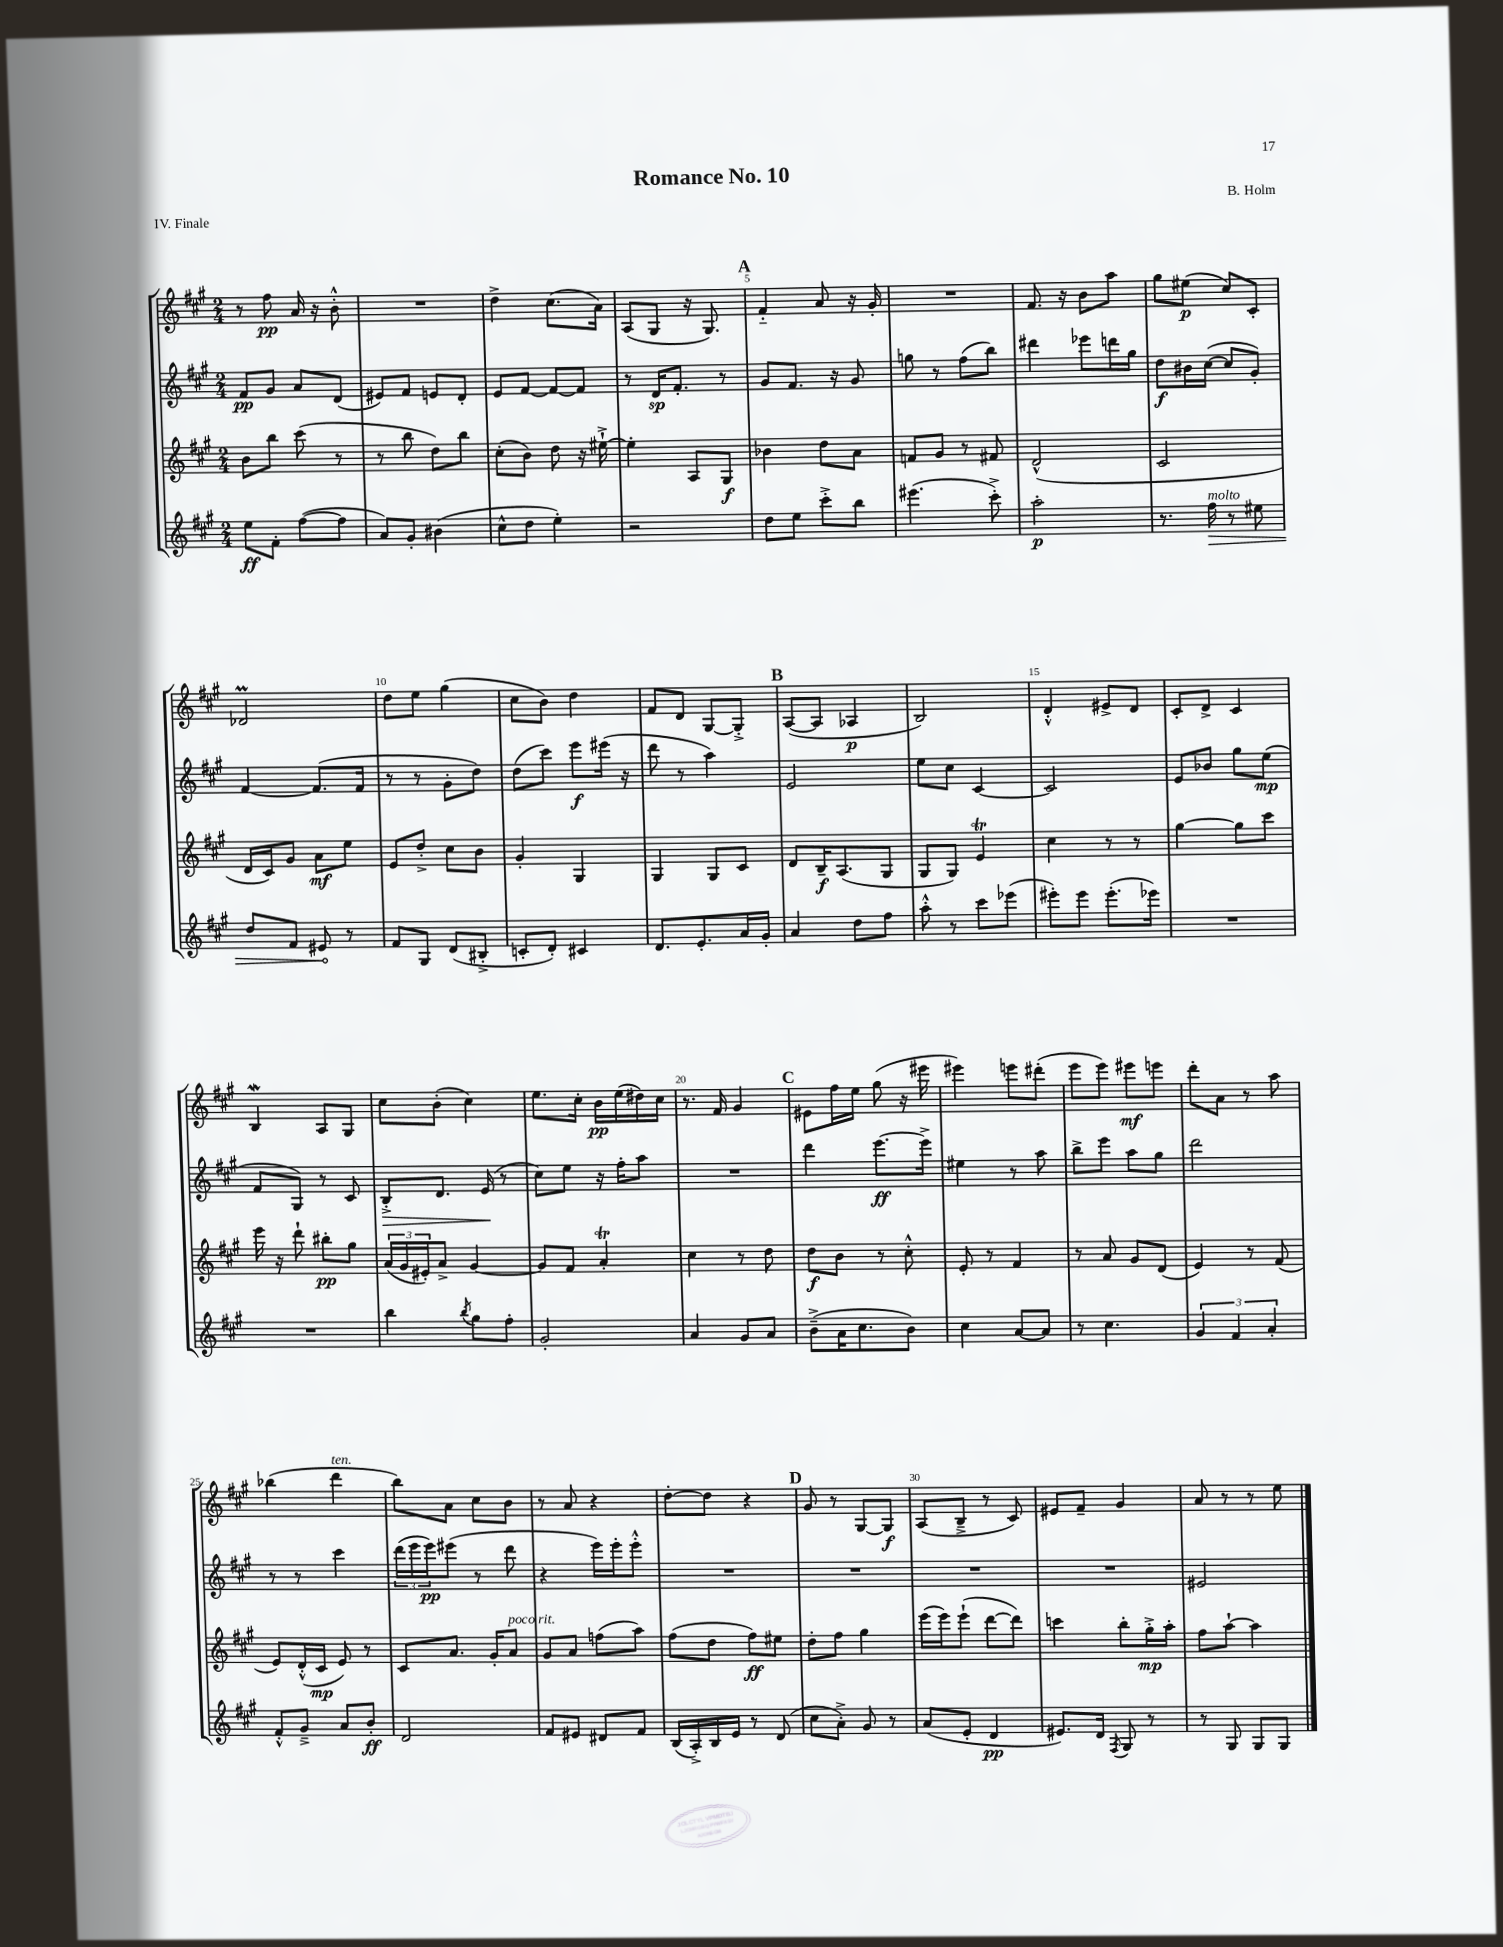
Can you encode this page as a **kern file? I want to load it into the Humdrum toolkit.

**kern	**dynam	**kern	**dynam	**kern	**dynam	**kern	**dynam
*part4	*part4	*part3	*part3	*part2	*part2	*part1	*part1
*staff4	*staff4	*staff3	*staff3	*staff2	*staff2	*staff1	*staff1
*clefG2	*	*clefG2	*	*clefG2	*	*clefG2	*
*k[f#c#g#]	*	*k[f#c#g#]	*	*k[f#c#g#]	*	*k[f#c#g#]	*
*M2/4	*	*M2/4	*	*M2/4	*	*M2/4	*
=1	=1	=1	=1	=1	=1	=1	=1
8ee\L	ff	8b\L	.	8f#/L	pp	8r	.
8f#'\J	.	8bb\J	.	8g#/J	.	8ff#\	pp
([8ff#\L	.	(8ccc#\	.	8a/L	.	16a/	.
.	.	.	.	.	.	16r	.
8ff#\J]	.	8r	.	(8d/J	.	8b'^^\	.
=2	=2	=2	=2	=2	=2	=2	=2
8a/L)	.	8r	.	8e#X/L)	.	2r	.
8g#'/J	.	8bb\	.	8f#/J	.	.	.
(4b#X\	.	8dd\L)	.	8en/L	.	.	.
.	.	8bb\J	.	8d'/J	.	.	.
=3	=3	=3	=3	=3	=3	=3	=3
8cc#^^\L	.	(8cc#'\L	.	8e/L	.	4dd^\	.
8dd\J	.	8b\J)	.	[8f#/J	.	.	.
4ee'\)	.	8dd\	.	8f#/L_	.	(8.cc#\L	.
.	.	16r	.	8f#/J]	.	.	.
.	.	[16ee#X`^\	.	.	.	16a\Jk)	.
=4	=4	=4	=4	=4	=4	=4	=4
2r	.	4ee#'\]	.	8r	.	(8A/L	.
.	.	.	.	16d/KL	sp	8G#/J	.
.	.	.	.	8.f#'/J	.	.	.
.	.	8A/L	.	.	.	16r	.
.	.	.	.	.	.	8.G#/)	.
.	.	8G#/J	f	8r	.	.	.
!!LO:REH:place=s1:t=A
=5	=5	=5	=5	=5	=5	=5	=5
8dd\L	.	4b-X\	.	8g#/L	.	4f#/	.
8ee\J	.	.	.	8.f#/J	.	.	.
8ccc#'^\L	.	8dd\L	.	.	.	8a/	.
.	.	.	.	16r	.	.	.
8bb\J	.	8a\J	.	8g#/	.	16r	.
.	.	.	.	.	.	16g#'/	.
=6	=6	=6	=6	=6	=6	=6	=6
(4.eee#X\	.	8fn/L	.	8ggn\	.	2r	.
.	.	8g#/J	.	8r	.	.	.
.	.	8r	.	(8ff#\L	.	.	.
8ccc#'^\)	.	8f#X/	.	8bb\J)	.	.	.
=7	=7	=7	=7	=7	=7	=7	=7
2aa'\	p	(2d^^/	.	4ddd#X\	.	8.f#/	.
.	.	.	.	.	.	16r	.
.	.	.	.	8eee-X\L	.	8b\L	.
.	.	.	.	16dddn\L	.	8aa\J	.
.	.	.	.	16gg#\JJ	.	.	.
=8	=8	=8	=8	=8	=8	=8	=8
8.r	.	2c#/	.	8dd\L	f	8gg#\L	.
.	.	.	.	16b#X\L	.	(8ee#X\J	p
!LO:TX:a:i:t=molto	!	!	!	!	!	!	!
!	!LO:HP:b	!	!	!	!	!	!
16ff#\	>	.	.	([16cc#\JJ	.	.	.
8r	.	.	.	8cc#/L]	.	8cc#/L)	.
8ee#X\	.	.	.	8g#'/J)	.	8c#'/J	.
!!LO:LB:g=z
=9	=9	=9	=9	=9	=9	=9	=9
8dd/L	.	16d/LL	.	[4f#/	.	2d-XM/	.
.	.	16c#/J)	.	.	.	.	.
8f#/J	.	8g#/J	.	.	.	.	.
8e#X/	.	8a\L	mf	(8.f#/L]	.	.	.
8r	]	8ee\J	.	.	.	.	.
.	.	.	.	16f#/Jk	.	.	.
=10	=10	=10	=10	=10	=10	=10	=10
8f#/L	.	8e/L	.	8r	.	8dd\L	.
8G#/J	.	8dd'^/J	.	8r	.	8ee\J	.
(8d/L	.	8cc#\L	.	8g#'\L	.	(4gg#\	.
8B#X'^/J	.	8b\J	.	8dd\J)	.	.	.
=11	=11	=11	=11	=11	=11	=11	=11
8cn'/L	.	4g#'/	.	(8dd\L	.	8cc#\L	.
8d'/J)	.	.	.	8ccc#\J)	.	8b\J)	.
4c#X/	.	4G#/	.	8eee\L	f	4dd\	.
.	.	.	.	(16eee#X\Jk	.	.	.
.	.	.	.	16r	.	.	.
=12	=12	=12	=12	=12	=12	=12	=12
8.d/L	.	4G#/	.	8ddd\	.	8f#/L	.
.	.	.	.	8r	.	8d/J	.
8.e'/	.	.	.	.	.	.	.
.	.	8G#/L	.	4aa\)	.	[8G#/L	.
16a/L	.	8c#/J	.	.	.	8G#'^/J]	.
16g#'/JJ	.	.	.	.	.	.	.
!!LO:REH:place=s1:t=B
=13	=13	=13	=13	=13	=13	=13	=13
4a/	.	8d/L	.	2e/	.	([8A/L	.
.	.	16B~/K	f	.	.	8A/J]	.
.	.	(8.A/	.	.	.	.	.
8dd\L	.	.	.	.	.	4A-X/	p
8ff#\J	.	8G#/J	.	.	.	.	.
=14	=14	=14	=14	=14	=14	=14	=14
8aa'^^\	.	8G#/L	.	8ee\L	.	2B/)	.
8r	.	8G#/J)	.	8cc#\J	.	.	.
8ccc#\L	.	4eT/	.	[4c#/	.	.	.
(8eee-X\J	.	.	.	.	.	.	.
=15	=15	=15	=15	=15	=15	=15	=15
8eee#X'\L)	.	4cc#\	.	2c#/]	.	4d'^^/	.
8eee#\J	.	.	.	.	.	.	.
(8.eee#'\L	.	8r	.	.	.	8e#X^/L	.
.	.	8r	.	.	.	8d/J	.
16eee-X\Jk)	.	.	.	.	.	.	.
=16	=16	=16	=16	=16	=16	=16	=16
2r	.	[4gg#\	.	8e/L	.	8c#'/L	.
.	.	.	.	8b-X/J	.	8d^/J	.
.	.	8gg#\L]	.	8gg#\L	.	4c#/	.
.	.	8ccc#\J	.	(8ee\J	mp	.	.
!!LO:LB:g=z
=17	=17	=17	=17	=17	=17	=17	=17
2r	.	16eee\	.	8f#/L	.	4BW/	.
.	.	16r	.	.	.	.	.
.	.	8ddd`\	.	8G#/J)	.	.	.
.	.	8bb#X'\L	pp	8r	.	8A/L	.
.	.	8gg#\J	.	8c#/	.	8G#/J	.
=18	=18	=18	=18	=18	=18	=18	=18
!	!	!	!	!	!LO:HP:b	!	!
4bb\	.	(24a/LL	.	8B'^/L	>	8cc#\L	.
.	.	24g#/	.	.	.	.	.
.	.	24e#X'/J)	.	.	.	.	.
.	.	8a^/J	.	8.d/J	.	(8b'\J	.
8qbb/	.	.	.	.	.	.	.
8gg#\L	.	[4g#/	.	.	.	4cc#\)	.
.	.	.	.	(16e/	.	.	.
8ff#'\J	.	.	.	8r	]	.	.
=19	=19	=19	=19	=19	=19	=19	=19
2g#'/	.	8g#/L]	.	8cc#\L)	.	8.ee\L	.
.	.	8f#/J	.	8ee\J	.	.	.
.	.	.	.	.	.	16cc#'\Jk	.
.	.	4aT'/	.	16r	.	16b\LL	pp
.	.	.	.	16ff#'\KL	.	(16ee\	.
.	.	.	.	8aa\J	.	16dd#X\)	.
.	.	.	.	.	.	16cc#\JJ	.
=20	=20	=20	=20	=20	=20	=20	=20
4a/	.	4cc#\	.	2r	.	8.r	.
.	.	.	.	.	.	16f#/	.
8g#/L	.	8r	.	.	.	4g#/	.
8a/J	.	8dd\	.	.	.	.	.
!!LO:REH:place=s1:t=C
=21	=21	=21	=21	=21	=21	=21	=21
(8b~^\L	.	8dd\L	f	4ddd\	.	8e#X\L	.
16a\K	.	8b\J	.	.	.	16ff#\L	.
8.cc#\	.	.	.	.	.	16ee\JJ	.
.	.	8r	.	[8.eee\L	ff	(8gg#\	.
8b\J)	.	8cc#'^^\	.	.	.	16r	.
.	.	.	.	16eee^\Jk]	.	16eee#X\	.
=22	=22	=22	=22	=22	=22	=22	=22
4cc#\	.	8e'/	.	4ee#X\	.	4eee#X\)	.
.	.	8r	.	.	.	.	.
[8a/L	.	4f#/	.	8r	.	8eeen\L	.
8a/J]	.	.	.	8aa\	.	(8ddd#X'\J	.
=23	=23	=23	=23	=23	=23	=23	=23
8r	.	8r	.	8bb^\L	.	8eee\L	.
4.cc#\	.	8a/	.	8eee\J	.	8eee\J)	.
.	.	8g#/L	.	8aa\L	.	8eee#X\L	mf
.	.	(8d/J	.	8gg#\J	.	8eeen\J	.
=24	=24	=24	=24	=24	=24	=24	=24
6g#/	.	4e/)	.	2ddd\	.	8ddd'\L	.
.	.	.	.	.	.	8a\J	.
6f#/	.	.	.	.	.	.	.
.	.	8r	.	.	.	8r	.
6a'/	.	.	.	.	.	.	.
.	.	(8f#/	.	.	.	8aa\	.
!!LO:LB:g=z
=25	=25	=25	=25	=25	=25	=25	=25
8f#'^^/L	.	8e/L)	.	8r	.	(4bb-X\	.
8g#~^/J	.	(16d'^^/L	.	8r	.	.	.
.	.	16c#/JJ	mp	.	.	.	.
!	!	!	!	!	!	!LO:TX:a:i:t=ten.	!
8a/L	.	8e/)	.	4ccc#\	.	4ddd\	.
8b'/J	ff	8r	.	.	.	.	.
=26	=26	=26	=26	=26	=26	=26	=26
2d/	.	8c#/L	.	(24ddd\LL	.	8bb\L)	.
.	.	.	.	24eee\	.	.	.
.	.	.	.	24eee\J)	pp	.	.
.	.	8.a/J	.	(8eee#X\J	.	8a\J	.
.	.	.	.	8r	.	8cc#\L	.
.	.	16g#'/KL	.	.	.	.	.
!	!	!LO:TX:a:i:t=poco rit.	!	!	!	!	!
.	.	8a/J	.	8ddd\	.	8b\J	.
=27	=27	=27	=27	=27	=27	=27	=27
8f#/L	.	8g#/L	.	4r	.	8r	.
8e#X/J	.	8a/J	.	.	.	8a/	.
8d#X/L	.	(8ffn\L	.	16eee\LL)	.	4r	.
.	.	.	.	16eee'\J	.	.	.
8f#/J	.	8aa\J)	.	8eee'^^\J	.	.	.
=28	=28	=28	=28	=28	=28	=28	=28
(16B/LL	.	(8ff#\L	.	2r	.	[8dd'\L	.
16A'^/)	.	.	.	.	.	.	.
16B/	.	8dd\J	.	.	.	8dd\J]	.
16e/JJ	.	.	.	.	.	.	.
8r	.	8ff#\L)	ff	.	.	4r	.
(8d/	.	8ee#X\J	.	.	.	.	.
!!LO:REH:place=s1:t=D
=29	=29	=29	=29	=29	=29	=29	=29
8cc#\L	.	8dd'\L	.	2r	.	8g#/	.
8a'^\J)	.	8ff#\J	.	.	.	8r	.
8g#/	.	4gg#\	.	.	.	[8G#/L	.
8r	.	.	.	.	.	8G#/J]	f
=30	=30	=30	=30	=30	=30	=30	=30
(8a/L	.	(16eee\LL	.	2r	.	(8A/L	.
.	.	16eee\J)	.	.	.	.	.
8e'/J	.	(8eee`\J	.	.	.	8B~^/J	.
4d/	pp	[8ddd\L	.	.	.	8r	.
.	.	8ddd\J])	.	.	.	8c#/)	.
=31	=31	=31	=31	=31	=31	=31	=31
8.e#X/L)	.	4cccn\	.	2r	.	8e#X/L	.
.	.	.	.	.	.	8f#~/J	.
16d/Jk	.	.	.	.	.	.	.
8qF#/	.	.	.	.	.	.	.
8G#/	.	8bb'\L	.	.	.	4g#/	.
8r	.	16gg#'^\L	mp	.	.	.	.
.	.	16aa'\JJ	.	.	.	.	.
=32	=32	=32	=32	=32	=32	=32	=32
8r	.	8ff#\L	.	2e#X/	.	8a/	.
8G#/	.	[8aa`\J	.	.	.	8r	.
8G#/L	.	4aa\]	.	.	.	8r	.
8G#/J	.	.	.	.	.	8ee\	.
==	==	==	==	==	==	==	==
*-	*-	*-	*-	*-	*-	*-	*-
